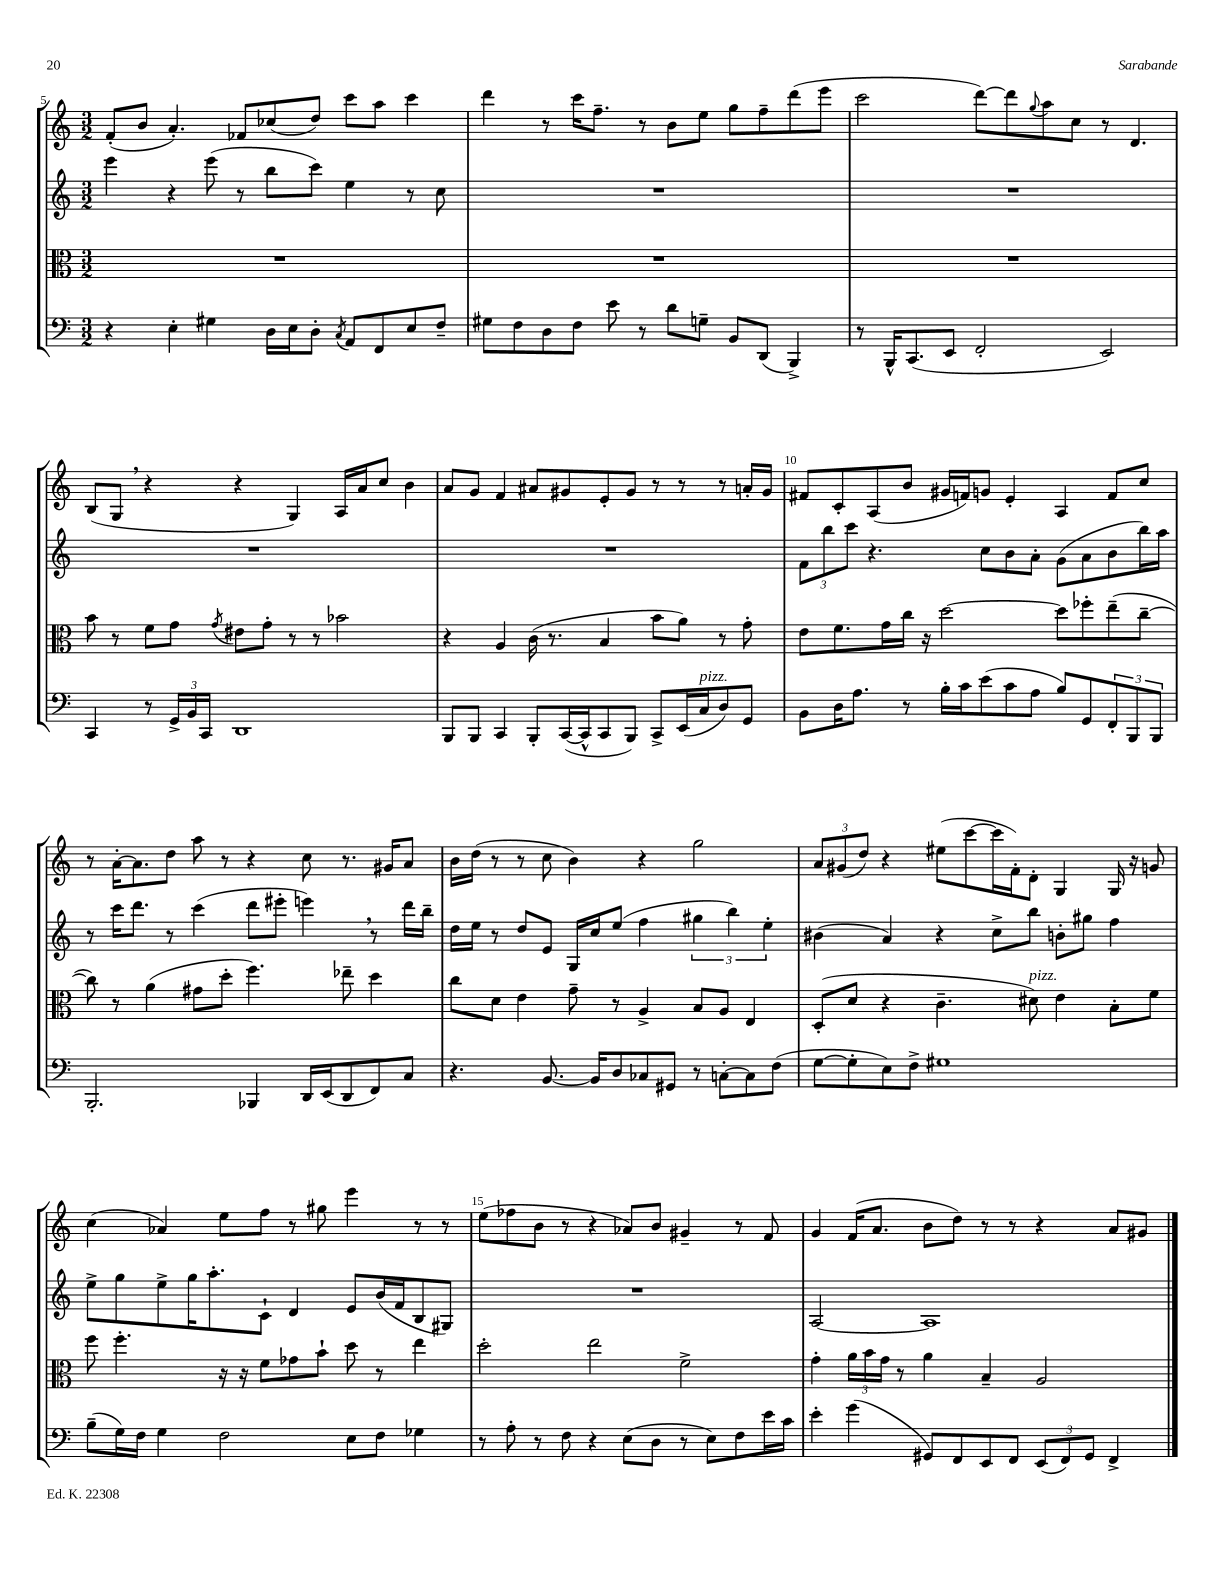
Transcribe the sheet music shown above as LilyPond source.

<<
\new StaffGroup <<
\new Staff = "s0" {
    \clef treble \key c \major \numericTimeSignature \time 3/2
    f'8-.( b'8 a'4.-.) fes'8 ces''8( d''8) c'''8 a''8 c'''4 |
    d'''4 r8 c'''16 f''8.-- r8 b'8 e''8 g''8 f''8-- d'''8( e'''8 |
    c'''2 d'''8~) d'''8 \appoggiatura { g''8 } a''8 c''8 r8 d'4. |
    b8( g8 \breathe r4 r4 g4) a16 a'16 c''8 b'4 |
    a'8 g'8 f'4 ais'8 gis'8 e'8-. gis'8 r8 r8 r8 a'16-. gis'16 |
    fis'8 c'8-. a8( b'8 gis'16 f'16) g'8 e'4-. a4 f'8 c''8 |
    r8 a'16~-. a'8. d''8 a''8 r8 r4 c''8 r8. gis'16 a'8 |
    b'16 d''16( r8 r8 c''8 b'4) r4 g''2 |
    \tuplet 3/2 { a'8 gis'8( d''8) } r4 eis''8( c'''8~ c'''16 f'16-.) d'8-. g4 g16 r16 g'8 |
    c''4( aes'4) e''8 f''8 r8 gis''8 e'''4 r8 r8 |
    e''8( fes''8 b'8 r8 r4 aes'8) b'8 gis'4-- r8 f'8 |
    g'4 f'16( a'8. b'8 d''8) r8 r8 r4 a'8 gis'8 \bar "|." |
}
\new Staff = "s1" {
    \clef treble \key c \major \numericTimeSignature \time 3/2
    e'''4 r4 e'''8( r8 b''8 c'''8) e''4 r8 c''8 |
    R1. |
    R1. |
    R1. |
    R1. |
    \tuplet 3/2 { f'8 b''8 c'''8 } r4. c''8 b'8 a'8-. g'8( a'8 b'8 b''16) a''16 |
    r8 c'''16 d'''8. r8 c'''4( d'''8 eis'''8-. e'''4) \breathe r8 d'''16 b''16-- |
    d''16 e''16 r8 d''8 e'8 g16 c''16 e''8( f''4 \tuplet 3/2 { gis''4 b''4) e''4-. } |
    bis'4( a'4) r4 c''8-> b''8 b'8-. gis''8 f''4 |
    e''8-> g''8 e''8-> g''16 a''8.-. c'8-! d'4 e'8 b'16( f'16 b8 gis8) |
    R1. |
    a2~ a1 \bar "|." |
}
\new Staff = "s2" {
    \clef alto \key c \major \numericTimeSignature \time 3/2
    R1. |
    R1. |
    R1. |
    b'8 r8 f'8 g'8 \acciaccatura { g'8 } eis'8 g'8-. r8 r8 bes'2 |
    r4 a4 c'16( r8. b4 b'8 a'8) r8 g'8-. |
    e'8 f'8. g'16 c''16 r16 d''2~ d''8 fes''8-. e''8--( c''8~-- |
    c''8) r8 a'4( gis'8 d''8-. f''4.) ees''8-- d''4 |
    c''8 d'8 e'4 g'8-- r8 a4-> b8 a8 e4 |
    d8-.( d'8 r4 c'4.-- dis'8^\markup { \italic "pizz." }) e'4 b8-. f'8 |
    f''8 f''4.-. r16 r16 f'8 ges'8 b'8-! d''8 r8 e''4 |
    d''2-. e''2 f'2-> |
    g'4-. \tuplet 3/2 { a'16 b'16 g'16 } r8 a'4 b4-- a2 \bar "|." |
}
\new Staff = "s3" {
    \clef bass \key c \major \numericTimeSignature \time 3/2
    r4 e4-. gis4 d16 e16 d8-. \acciaccatura { c8 } a,8 f,8 e8 f8-- |
    gis8 f8 d8 f8 e'8 r8 d'8 g8-- b,8 d,8( b,,4->) |
    r8 b,,16-^ c,8.( e,8 f,2-. e,2) |
    c,4 r8 \tuplet 3/2 { g,16-> b,16 c,16 } d,1 |
    b,,8 b,,8 c,4 b,,8-. c,16~( c,16-^ c,8 b,,8) c,8-> e,16( c16^\markup { \italic "pizz." } d8) g,8 |
    b,8 d16 a8. r8 b16-. c'16 e'8( c'8 a8 b8) g,8 \tuplet 3/2 { f,8-. b,,8 b,,8 } |
    b,,2.-. bes,,4 d,16 e,16( d,8 f,8) c8 |
    r4. b,8.~ b,16 d8 ces8 gis,8 r8 c8~-. c8 f8( |
    g8~ g8-. e8) f8-> gis1 |
    b8--( g16) f16 g4 f2 e8 f8 ges4 |
    r8 a8-. r8 f8 r4 e8( d8 r8 e8) f8 e'16 c'16 |
    e'4-. g'4( gis,8) f,8 e,8 f,8 \tuplet 3/2 { e,8( f,8) gis,8 } f,4-> \bar "|." |
}
>>
>>
\layout { \context { \Score currentBarNumber = #5 \override BarNumber.break-visibility = ##(#f #t #t) barNumberVisibility = #(every-nth-bar-number-visible 5) } }
